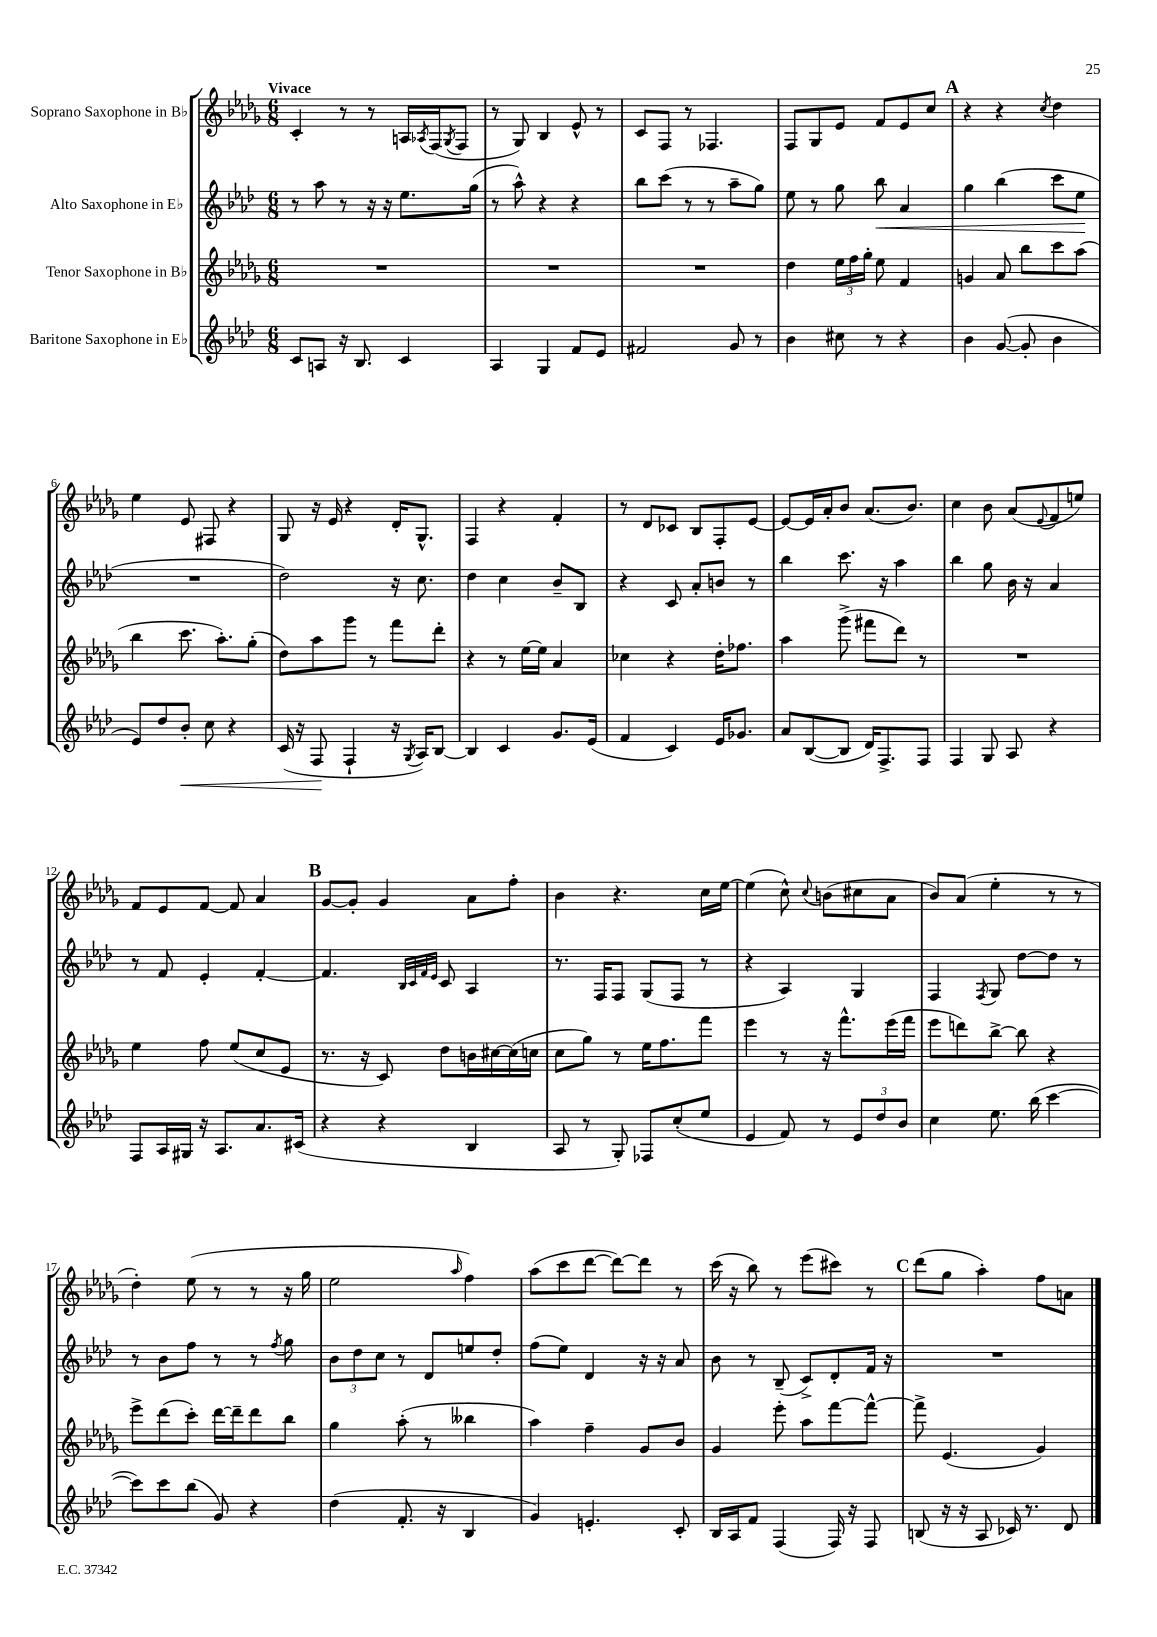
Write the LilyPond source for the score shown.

<<
\new StaffGroup <<
\new Staff = "s0" \with { instrumentName = "Soprano Saxophone in Bb" } {
    \clef treble \key des \major \numericTimeSignature \time 6/8 \tempo "Vivace"
    c'4-. r8 r8 a16 \acciaccatura { aes8 } f16( \acciaccatura { ges8 } f8 |
    r8 ges8) bes4 ees'8-^ r8 |
    c'8 f8 r8 fes4. |
    f8 ges8 ees'8 f'8 ees'8 c''8 |
    \mark \markup { \bold "A" } r4 r4 \acciaccatura { c''8 } des''4 |
    ees''4 ees'8 fis8 r4 |
    ges8 r16 ees'16 r4 des'16-. ges8.-^ |
    f4 r4 f'4-. |
    r8 des'8 ces'8 bes8 f8-. ees'8~ |
    ees'8~ ees'16 aes'16-. bes'8 aes'8.( bes'8.) |
    c''4 bes'8 aes'8( \appoggiatura { ees'8 } f'8 e''8) |
    f'8 ees'8 f'8~ f'8 aes'4 |
    \mark \markup { \bold "B" } ges'8~ ges'8-. ges'4 aes'8 f''8-. |
    bes'4 r4. c''16 ees''16~ |
    ees''4( c''8-^) \appoggiatura { c''8 } b'8( cis''8 aes'8 |
    bes'8) aes'8( ees''4-. r8 r8 |
    des''4-.) ees''8( r8 r8 r16 ges''16 |
    ees''2 \grace { aes''16 } f''4) |
    aes''8( c'''8 des'''8~ des'''8~) des'''8 r8 |
    c'''16( r16 bes''8) r8 ees'''8( cis'''8) r8 |
    \mark \markup { \bold "C" } des'''8( ges''8 aes''4-.) f''8 a'8 \bar "|." |
}
\new Staff = "s1" \with { instrumentName = "Alto Saxophone in Eb" } {
    \clef treble \key aes \major \numericTimeSignature \time 6/8
    r8 aes''8 r8 r16 r16 ees''8. g''16( |
    r8 aes''8-^) r4 r4 |
    bes''8 c'''8( r8 r8 aes''8-- g''8) |
    ees''8 r8 g''8 bes''8\< aes'4 |
    \mark \markup { \bold "A" } g''4 bes''4( c'''8 ees''8\! |
    R2. |
    des''2) r16 c''8. |
    des''4 c''4 bes'8-- bes8 |
    r4 c'8 aes'8-. b'8 r8 |
    bes''4 c'''8. r16 aes''4 |
    bes''4 g''8 bes'16 r16 aes'4 |
    r8 f'8 ees'4-. f'4~-. |
    \mark \markup { \bold "B" } f'4. \grace { bes32 c'32 f'32 ees'32 } c'8 aes4 |
    r8. f16 f8 g8( f8 r8 |
    r4 aes4) g4 |
    f4 \acciaccatura { f8 } g8 des''8~ des''8 r8 |
    r8 bes'8 f''8 r8 r8 \acciaccatura { f''8 } g''8 |
    \tuplet 3/2 { bes'8 des''8 c''8 } r8 des'8 e''8 des''8-. |
    f''8( ees''8) des'4 r16 r16 aes'8 |
    bes'8 r8 bes8--( c'8->) des'8-. f'16 r16 |
    \mark \markup { \bold "C" } R2. \bar "|." |
}
\new Staff = "s2" \with { instrumentName = "Tenor Saxophone in Bb" } {
    \clef treble \key des \major \numericTimeSignature \time 6/8
    R2. |
    R2. |
    R2. |
    des''4 \tuplet 3/2 { ees''16 f''16 ges''16-. } ees''8 f'4 |
    \mark \markup { \bold "A" } g'4 aes'8 bes''8 c'''8 aes''8( |
    bes''4 c'''8. aes''8.-.) ges''8-.( |
    des''8) aes''8 ges'''8 r8 f'''8 des'''8-. |
    r4 r8 ees''16~ ees''16 aes'4 |
    ces''4 r4 des''16-. fes''8. |
    aes''4 ges'''8->( fis'''8 des'''8) r8 |
    R2. |
    ees''4 f''8 ees''8( c''8 ees'8 |
    \mark \markup { \bold "B" } r8. r16 c'8) des''8 b'16 cis''16~ cis''16( c''16 |
    c''8 ges''8) r8 ees''16 f''8. f'''8 |
    ees'''4 r8 r16 f'''8.-^ ees'''16( f'''16 |
    ees'''8 d'''8) bes''8~-> bes''8 r4 |
    ees'''8-> des'''8( c'''8-.) des'''16~ des'''16-- des'''8 bes''8 |
    ges''4 aes''8-.( r8 beses''4 |
    aes''4) f''4-- ges'8 bes'8 |
    ges'4 ees'''8-. aes''8 f'''8~ f'''8~-^ |
    \mark \markup { \bold "C" } f'''8-> ees'4.( ges'4) \bar "|." |
}
\new Staff = "s3" \with { instrumentName = "Baritone Saxophone in Eb" } {
    \clef treble \key aes \major \numericTimeSignature \time 6/8
    c'8 a8 r16 bes8. c'4 |
    aes4 g4 f'8 ees'8 |
    fis'2 g'8 r8 |
    bes'4 cis''8 r8 r4 |
    \mark \markup { \bold "A" } bes'4 g'8~( g'8-. bes'4 |
    ees'8) des''8 bes'8-.\< c''8 r4 |
    c'16( r16 f8\! f4-! r16 \acciaccatura { g8 } aes16) bes8~ |
    bes4 c'4 g'8. ees'16( |
    f'4 c'4) ees'16 ges'8. |
    aes'8 bes8~( bes8 des'16) f8.-> f8 |
    f4 g8 aes8 r4 |
    f8 aes16 gis16 r16 aes8. aes'8. cis'16( |
    \mark \markup { \bold "B" } r4 r4 bes4 |
    aes8 r8 g8-.) fes8 c''8-.( ees''8 |
    ees'4 f'8) r8 \tuplet 3/2 { ees'8 des''8 bes'8 } |
    c''4 ees''8. bes''16( c'''4~ |
    c'''8) c'''8 bes''8( g'8) r4 |
    des''4( f'8.-. r16 bes4 |
    g'4) e'4.-. c'8-. |
    bes16 aes16 f'8 f4( f16) r16 f8 |
    \mark \markup { \bold "C" } b8( r16 r16 aes8 ces'16) r8. des'8 \bar "|." |
}
>>
>>
